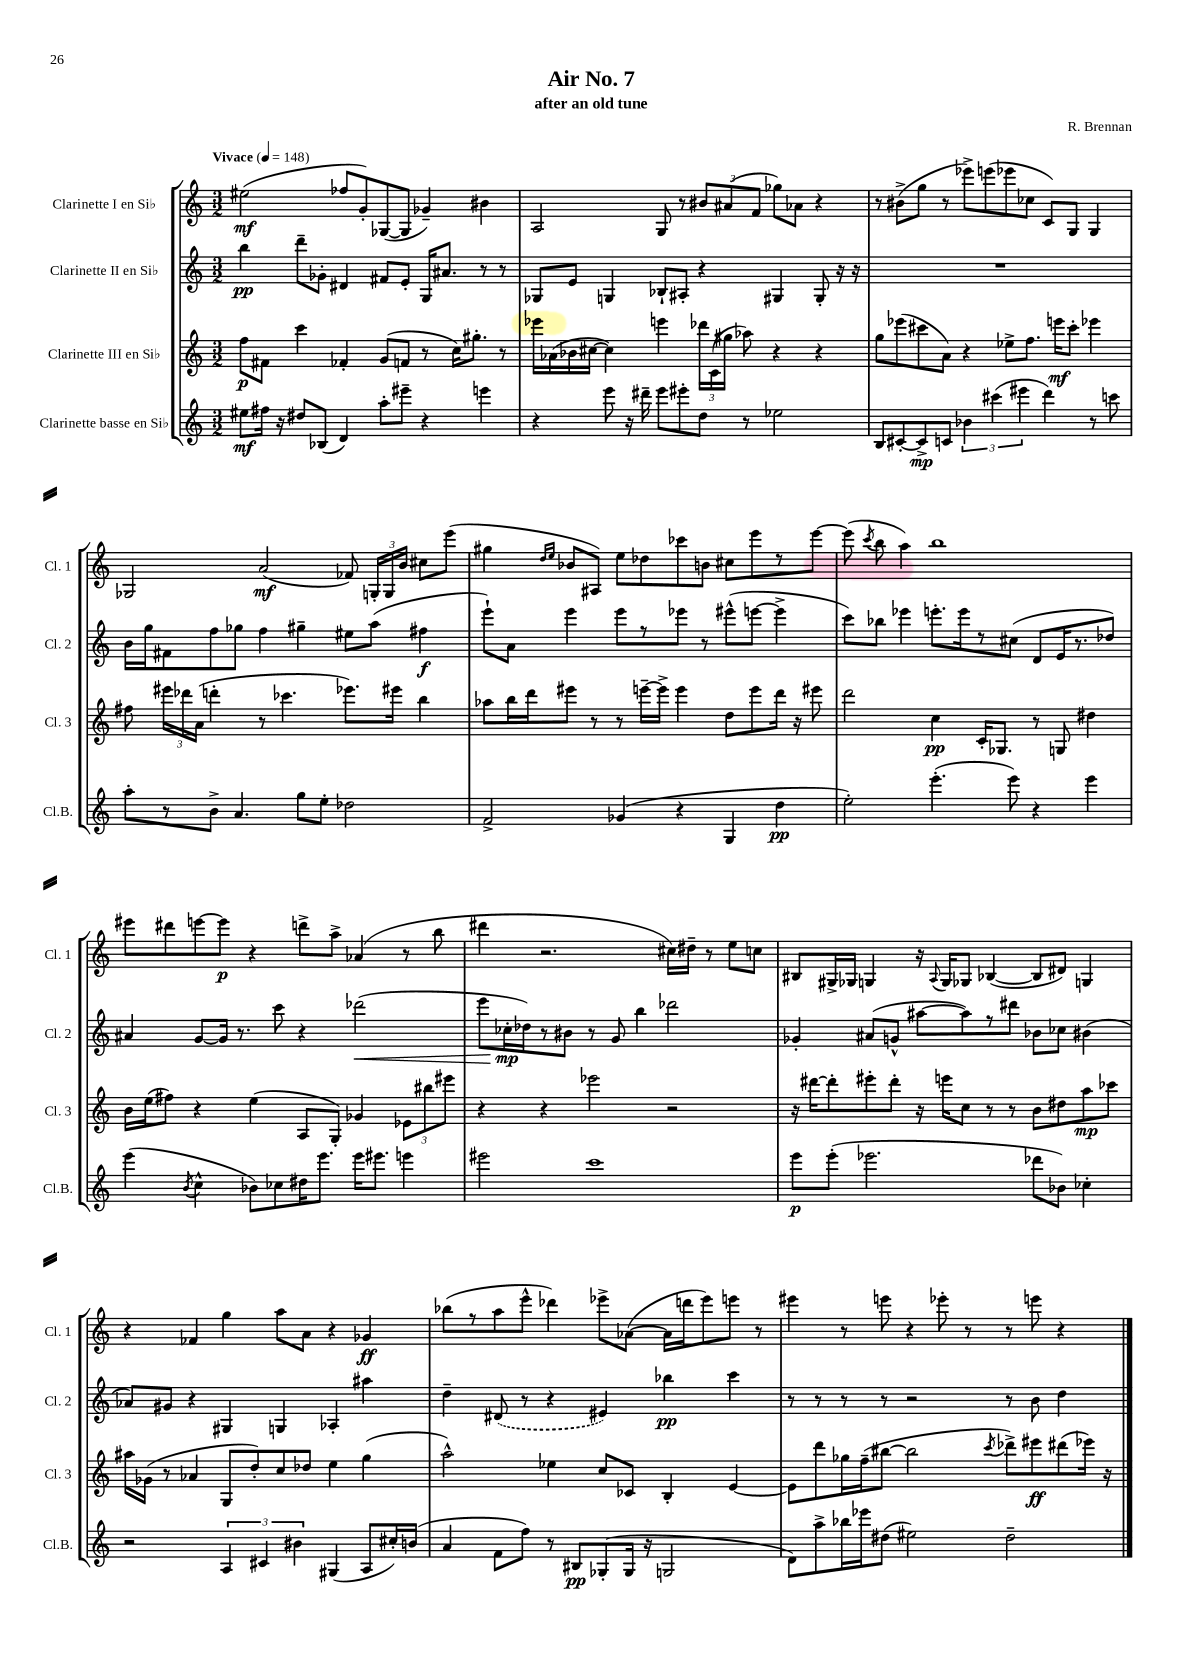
\header { title = "Air No. 7" composer = "R. Brennan" subtitle = "after an old tune" }
<<
\new StaffGroup <<
\new Staff = "s0" \with { instrumentName = "Clarinette I en Sib" shortInstrumentName = "Cl. 1" } {
    \clef treble \key c \major \numericTimeSignature \time 3/2 \tempo "Vivace" 4 = 148
    \autoBeamOff eis''2\mf( fes''8[ g'8-.) ges8~( ges8] ges'4--) bis'4 |
    a2 g8 r8 \tuplet 3/2 { bis'8[ ais'8( f'8] } ges''8[) aes'8] r4 |
    r8 bis'8[->( g''8] r8 ees'''8[->) e'''8( ees'''8 ces''8] c'8[) g8] g4 |
    ges2 a'2\mf( fes'8) \tuplet 3/2 { g16[-. g16 b'16] } cis''8[ e'''8]( |
    gis''4 \grace { d''16[ e''16] } bes'8[ ais8]) e''8[ des''8 ces'''8 b'8] cis''8[ e'''8 r8 e'''8]~ |
    e'''8( \acciaccatura { c'''8 } b''8 a''4) b''1 |
    eis'''8[ dis'''8 e'''8~ e'''8]\p r4 d'''8[-> a''8]-> aes'4( r8 b''8 |
    dis'''4 r2. cis''16[) dis''16]-- r8 e''8[ c''8] |
    bis8[ gis16-> ges16] g4 r16 \appoggiatura { a8 } g16[ ges8] bes4~( bes8[ dis'8]) g4 |
    r4 fes'4 g''4 a''8[ a'8] r4 ges'4\ff |
    bes''8[( r8 a''8 e'''8]-^ des'''4) ees'''8[-> aes'8]~( aes'16[ d'''16 ees'''8) e'''8] r8 |
    eis'''4 r8 e'''8 r4 ees'''8-. r8 r8 e'''8 r4 \bar "|." |
}
\new Staff = "s1" \with { instrumentName = "Clarinette II en Sib" shortInstrumentName = "Cl. 2" } {
    \clef treble \key c \major \numericTimeSignature \time 3/2
    \autoBeamOff b''4\pp d'''8[-- ges'8]-. dis'4 fis'8[ e'8]-. g16[ ais'8.] r8 r8 |
    ges8[ e'8] g4 bes8[-! ais8]-. r4 gis4 gis8-. r16 r16 |
    R1. |
    b'16[ g''16 fis'8 f''8 ges''8] f''4 gis''4-- eis''8[ a''8]( fis''4\f |
    e'''8[-!) a'8] e'''4 e'''8[ r8 ees'''8] r8 eis'''8[-^( e'''8]~ e'''4-> |
    c'''8[) bes''8] ees'''4 e'''8.[-. e'''16 r8 cis''8]( d'8[ e'16 r8. des''8]) |
    ais'4 g'8[~ g'16] r8. c'''8 r4 des'''2\<( |
    e'''8[ ces''16-.\mp\! des''16) r8 bis'8] r8 g'8 b''4 des'''2 |
    ges'4-. ais'8[( g'8]-^ ais''8[~ ais''8) r8 dis'''8] bes'8[ ces''8] bis'4( |
    aes'8[) gis'8] r4 gis4 g4 aes4-. ais''4 |
    d''4-- \once \slurDashed dis'8( r8 r4 eis'4) bes''4\pp c'''4 |
    r8 r8 r8 r8 r2 r8 b'8 d''4 \bar "|." |
}
\new Staff = "s2" \with { instrumentName = "Clarinette III en Sib" shortInstrumentName = "Cl. 3" } {
    \clef treble \key c \major \numericTimeSignature \time 3/2
    \autoBeamOff f''8[\p fis'8] c'''4 fes'4-. g'8[( f'8] r8 c''16[) gis''8.]-. r8 |
    ees'''16[ aes'16( bes'16 cis''16]~ cis''4) e'''4 \tuplet 3/2 { des'''16[ c'16( gis''16] } aes''8) r4 r4 |
    g''8[ ees'''8( cis'''8 a'8]) r4 ees''8[-> f''8.] e'''16[\mf cis'''8]-. ees'''4 |
    fis''8 \tuplet 3/2 { eis'''16[ des'''16 a'16]( } d'''4-. r8 ces'''4. ees'''8.[) eis'''16] b''4 |
    aes''8[ b''16 d'''16 eis'''8] r8 r8 e'''16[~-- e'''16]-> e'''4 d''8[ e'''8 d'''16] r16 eis'''8 |
    d'''2 c''4\pp c'16[-. ges8.] r8 g8 dis''4 |
    b'16[ e''16( fis''8]) r4 e''4( a8[ g8]-.) ges'4 \tuplet 3/2 { ees'8[ bis''8 eis'''8] } |
    r4 r4 ees'''2 r2 |
    r16 dis'''16[~ dis'''8-. eis'''8-. dis'''8]-. r16 e'''16[ c''8] r8 r8 b'8[ dis''8 a''8\mp ces'''8] |
    ais''16[ ges'16]( r8 aes'4 g8[ d''8-.) c''8 des''8] e''4 g''4( |
    a''2-^) ees''4 c''8[ ces'8] b4-. e'4~ |
    e'8[ d'''8 ges''16 f''16--( bis''8]~ bis''2 \acciaccatura { c'''8 } des'''8[->) eis'''8\ff dis'''8( ees'''16]) r16 \bar "|." |
}
\new Staff = "s3" \with { instrumentName = "Clarinette basse en Sib" shortInstrumentName = "Cl.B." } {
    \clef treble \key c \major \numericTimeSignature \time 3/2
    \autoBeamOff eis''8[\mf fis''16] r16 dis''8[ bes8]( d'4) a''8[-. eis'''8]-- r4 e'''4 |
    r4 e'''8 r16 dis'''16-- e'''8[ eis'''8-. d''8] r8 ees''2 |
    b8[ cis'8~-. cis'8->\mp c'8] \tuplet 3/2 { bes'4 cis'''4( eis'''4 } d'''4) r8 c'''8 |
    a''8[-. r8 b'8]-> a'4. g''8[ e''8]-. des''2 |
    f'2-> ges'4( r4 g4 d''4\pp |
    e''2-.) e'''4.-.( e'''8) r4 e'''4 |
    e'''4( \acciaccatura { b'8 } c''4-^ bes'8[) ces''8 dis''16 e'''8.] e'''16[ eis'''8.] e'''4 |
    eis'''2 c'''1 |
    e'''8[\p e'''8]-.( ees'''2. des'''8[ bes'8]) ces''4-. |
    r2 \tuplet 3/2 { a4 cis'4 bis'4 } gis4( a8[ cis''16-.) b'16]( |
    a'4 f'8[ f''8]) r8 bis8[\pp ges8-.( ges16] r16 g2 |
    d'8[) a''8-> bes''16 ees'''16 dis''8]( eis''2) dis''2-- \bar "|." |
}
>>
>>
\layout { \context { \Score \remove "Bar_number_engraver" } }
